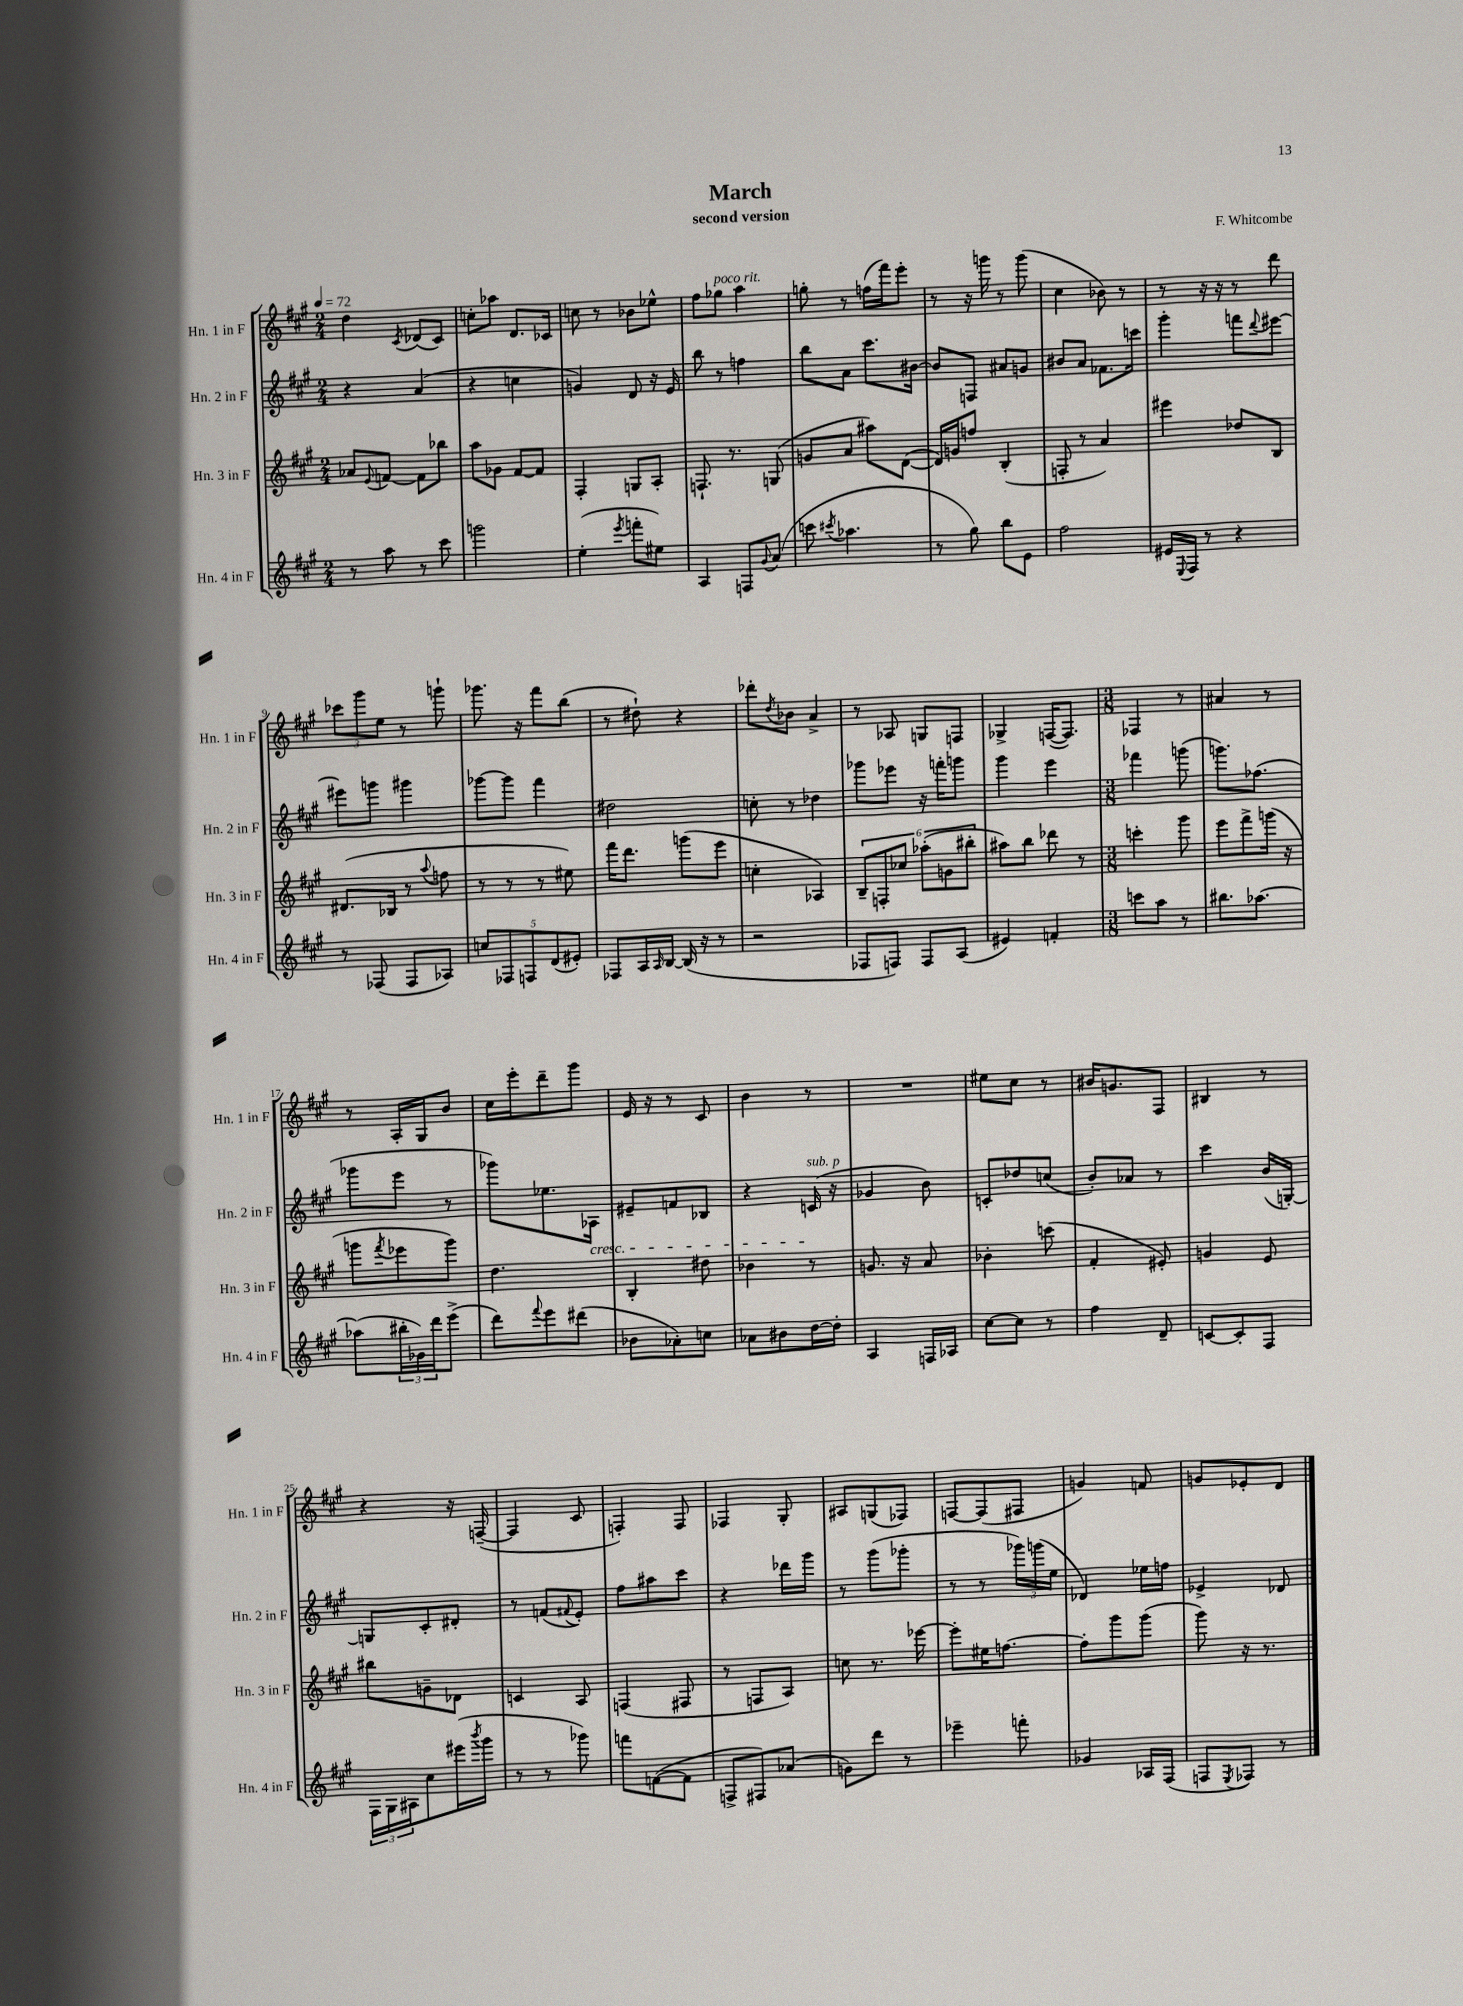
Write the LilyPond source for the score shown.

\header { title = "March" composer = "F. Whitcombe" subtitle = "second version" }
<<
\new StaffGroup <<
\new Staff = "s0" \with { instrumentName = "Hn. 1 in F" shortInstrumentName = "Hn. 1 in F" } {
    \clef treble \key a \major \numericTimeSignature \time 2/4 \tempo 4 = 72
    d''4 \acciaccatura { cis'8 } des'8( cis'8) |
    c''8-. aes''8 d'8. ces'16 |
    c''8 r8 bes'8 ees''8-^ |
    fis''8 ges''8^\markup { \italic "poco rit." } a''4 |
    g''8-. r8 f''16( fis'''16) e'''8-. |
    r8 r16 g'''16 r8 g'''8( |
    cis''4 bes'8) r8 |
    r8 r16 r16 r8 d'''8 |
    \tuplet 3/2 { ces'''8 gis'''8 e''8 } r8 g'''8-! |
    ges'''8. r16 fis'''8 b''8( |
    r8 dis''8-!) r4 |
    des'''8-. \acciaccatura { d''8 } bes'8 a'4-> |
    r8 aes8 g8 f8 |
    ges4-> f16~( f8.) |
    \numericTimeSignature \time 3/8 fes4 r8 |
    ais'4 r8 |
    r8 a16-. gis16 b'8 |
    cis''16 e'''16-. d'''8-- gis'''8 |
    e'16 r16 r8 cis'8 |
    b'4 r8 |
    R4. |
    eis''8 cis''8 r8 |
    bis'16 g'8. fis8 |
    bis4 r8 |
    r4 r16 f16~--( |
    f4 cis'8 |
    f4-.) f8 |
    fes4 gis8-. |
    ais8 g8( fes8) |
    f8~ f8( fis8 |
    g'4) f'8 |
    g'8 ees'8-. d'8 \bar "|." |
}
\new Staff = "s1" \with { instrumentName = "Hn. 2 in F" shortInstrumentName = "Hn. 2 in F" } {
    \clef treble \key a \major \numericTimeSignature \time 2/4
    r4 a'4( |
    r4 c''4 |
    g'4) d'8 r16 e'16 |
    b''8 r8 f''4 |
    b''8 a'8 cis'''8. bis'16~ |
    bis'8 f8 ais'8 g'8 |
    bis'8 a'8 fes'8. c'''16 |
    gis'''4-. f'''8 \appoggiatura { d'''8 } eis'''8~ |
    eis'''8 g'''8 gis'''4 |
    ges'''8~ ges'''8 fis'''4 |
    dis''2 |
    c''8-. r8 des''4 |
    ges'''8 ees'''8 r16 f'''16-. g'''8 |
    gis'''4 e'''4 |
    \numericTimeSignature \time 3/8 fes'''4 g'''8( |
    g'''8.) fes''8.( |
    ges'''8 e'''8 r8 |
    ges'''8) ees''8. aes16\cresc |
    eis'8-- f'8 bes8 |
    r4 c'16\!^\markup { \italic "sub. p" }( r16 |
    ges'4 b'8) |
    c'8-. des''8 c''8( |
    b'8-.) aes'8 r8 |
    cis'''4 b'16( g16~-.) |
    g8 cis'8-. dis'8-. |
    r8 f'8( \appoggiatura { fis'8 } e'8-.) |
    fis''8 ais''8 cis'''8 |
    r4 des'''16 gis'''16 |
    r8 gis'''8( ges'''8-. |
    r8 r8 \tuplet 3/2 { ges'''16) g'''16( e''16 } |
    des'4) ees''16 f''16 |
    ees'4-> des'8 \bar "|." |
}
\new Staff = "s2" \with { instrumentName = "Hn. 3 in F" shortInstrumentName = "Hn. 3 in F" } {
    \clef treble \key a \major \numericTimeSignature \time 2/4
    aes'8 \appoggiatura { e'8 } f'8~ f'8 bes''8 |
    a''8 ges'8 fis'8~ fis'8 |
    fis4-. g8 a8-. |
    f8.-! r8. g8( |
    g'8 a'8 ais''8) d'8~( |
    d'16) g'16 f''8 b4-.( |
    f8-. r8 a'4) |
    eis'''4 des''8 b8 |
    dis'8.( bes16 r8 \appoggiatura { a''8 } f''8 |
    r8 r8 r8 eis''8) |
    fis'''16 d'''8. g'''8( e'''8 |
    c''4-. aes4) |
    \tuplet 6/4 { b8-- f8-. ces''8 aes''8-.( g'8 bis''8-. } |
    ais''8) b''8 des'''8 r8 |
    \numericTimeSignature \time 3/8 c'''4-. gis'''8 |
    e'''8 fis'''8-> g'''16( r16 |
    g'''8 \acciaccatura { fis'''8 } ees'''8 g'''8) |
    d''4. |
    b4-. dis''8 |
    bes'4 r8 |
    g'8. r16 a'8 |
    bes'4-. c'''8( |
    fis'4-. eis'8-.) |
    g'4 e'8 |
    bis''8 g'8-- des'8 |
    c'4 a8 |
    f4( fis8 |
    r8 f8 a8) |
    c''8 r8. ees'''16~ |
    ees'''8-. eis''16 f''8.~ |
    f''8-. gis'''8 gis'''8( |
    gis'''8) r16 r8. \bar "|." |
}
\new Staff = "s3" \with { instrumentName = "Hn. 4 in F" shortInstrumentName = "Hn. 4 in F" } {
    \clef treble \key a \major \numericTimeSignature \time 2/4
    r8 a''8 r8 cis'''8 |
    g'''2 |
    e''4-.( \acciaccatura { e'''8 } f'''8-. eis''8) |
    a4 f8 \appoggiatura { gis'8 } a'8( |
    c'''8 \acciaccatura { cis'''8 } aes''4. |
    r8 gis''8) b''8 e'8 |
    fis''2 |
    eis'16 \appoggiatura { e8 } fis16 r8 r4 |
    r8 fes8( fes8 aes8) |
    \tuplet 5/4 { c''8 fes8 f8 d'8( eis'8-.) } |
    fes8 a16 \grace { a16 } b16~ b16( r16 r8 |
    r2 |
    fes8 f8) f8 a8( |
    eis'4) f'4-. |
    \numericTimeSignature \time 3/8 c'''8 a''8 r8 |
    bis''8. aes''8.~ |
    aes''8( \tuplet 3/2 { bis''16-. ges'16) d'''16 } e'''8->( |
    d'''8) \appoggiatura { fis'''8 } e'''8 dis'''8( |
    bes'8 aes'8-.) c''8 |
    aes'8 bis'8 d''16~ d''16-. |
    a4 f16 aes16 |
    cis''8~ cis''8 r8 |
    fis''4 d'8-- |
    c'8~ c'8-. fis8 |
    \tuplet 3/2 { fis16 gis16 ais16 } cis''8 eis'''16( \acciaccatura { b'''8 } gis'''16 |
    r8 r8 ges'''8) |
    f'''8 f'8~( f'8 |
    f8-> fis8) aes'8( |
    g'8) d'''8 r8 |
    ees'''4-- f'''8-. |
    ges'4 aes16 fis16( |
    f8 \acciaccatura { e8 } fes8) r8 \bar "|." |
}
>>
>>
